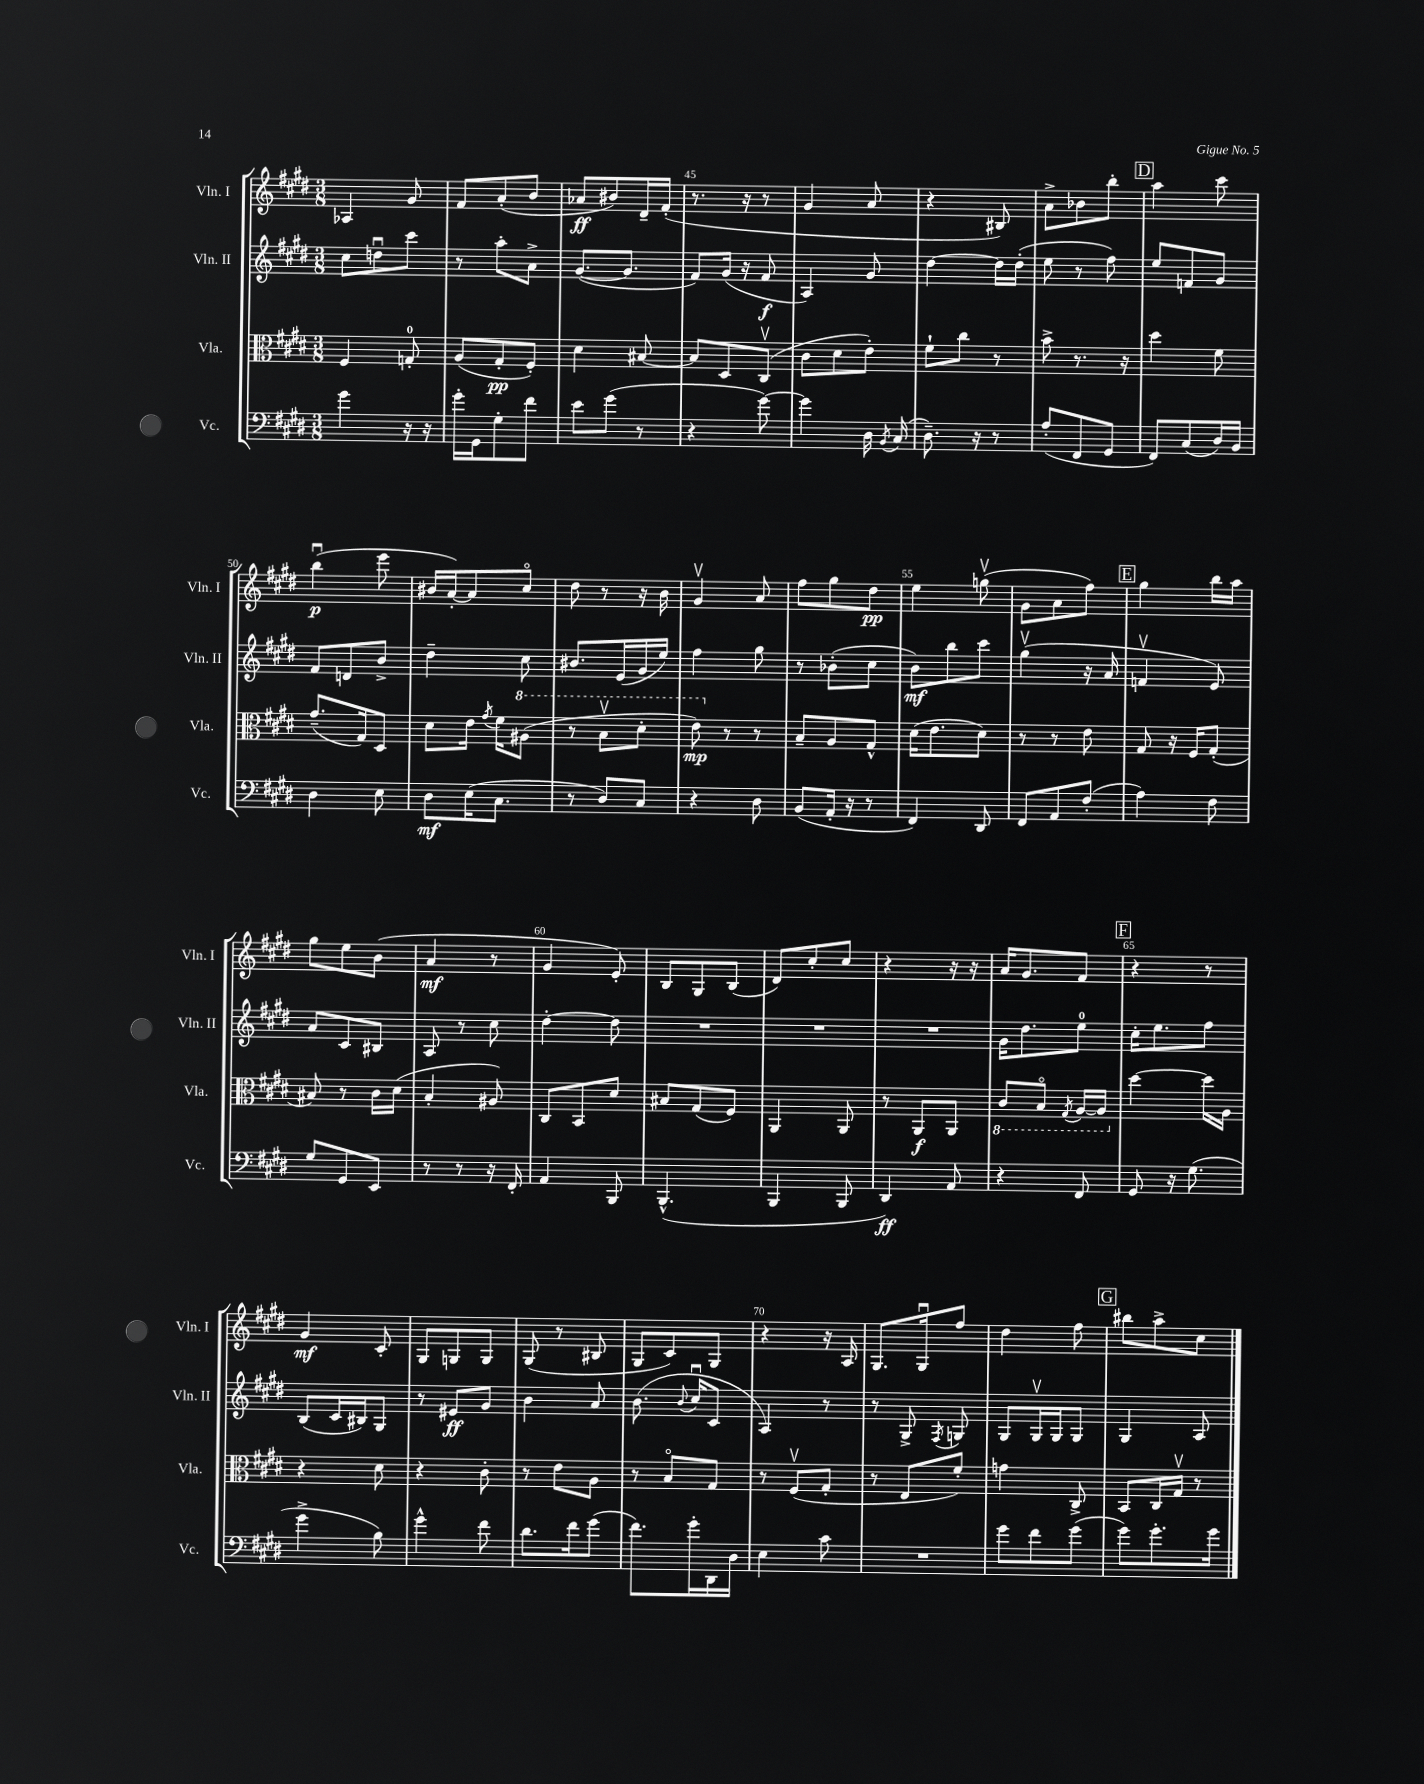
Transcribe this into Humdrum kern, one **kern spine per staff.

**kern	**dynam	**kern	**dynam	**kern	**dynam	**kern	**dynam
*part4	*part4	*part3	*part3	*part2	*part2	*part1	*part1
*staff4	*staff4	*staff3	*staff3	*staff2	*staff2	*staff1	*staff1
*I"Vc.	*	*I"Vla.	*	*I"Vln. II	*	*I"Vln. I	*
*I'Vc.	*	*I'Vla.	*	*I'Vln. II	*	*I'Vln. I	*
*clefF4	*	*clefC3	*	*clefG2	*	*clefG2	*
*k[f#c#g#d#]	*	*k[f#c#g#d#]	*	*k[f#c#g#d#]	*	*k[f#c#g#d#]	*
*M3/8	*	*M3/8	*	*M3/8	*	*M3/8	*
=42	=42	=42	=42	=42	=42	=42	=42
4g#\	.	4F#/	.	8cc#\L	.	4A-X/	.
.	.	.	.	8ddnu\	.	.	.
16r	.	8Gn'/	.	8ccc#\J	.	8g#/	.
16r	.	.	.	.	.	.	.
=43	=43	=43	=43	=43	=43	=43	=43
16g#'\LL	.	(8A/L	.	8r	.	8f#/L	.
16GG#\J	.	.	.	.	.	.	.
8G#'\	.	8G#'/	pp	8aa'\L	.	(8a'/	.
8f#\J	.	8F#'/J)	.	8a^\J	.	8b/J	.
=44	=44	=44	=44	=44	=44	=44	=44
8e\L	.	4d#\	.	([8.g#/L	.	8a-X/L	ff
(8g#\J	.	.	.	.	.	8b#X/)	.
.	.	.	.	8.g#/J]	.	.	.
8r	.	[8B#X/	.	.	.	16d#~/L	.
.	.	.	.	.	.	(16f#'/JJ	.
=45	=45	=45	=45	=45	=45	=45	=45
4r	.	8B#/L]	.	8f#/L)	.	8.r	.
.	.	8D#/	.	(16g#/Jk	.	.	.
.	.	.	.	16r	.	16r	.
[8g#\)	.	(8C#v/J	.	8f#/	f	8r	.
=46	=46	=46	=46	=46	=46	=46	=46
4g#\]	.	8c#\L	.	4A/)	.	4g#/	.
.	.	8d#\	.	.	.	.	.
16D#\	.	8e'\J)	.	8g#/	.	8a/	.
8qBB/	.	.	.	.	.	.	.
(16C#/	.	.	.	.	.	.	.
=47	=47	=47	=47	=47	=47	=47	=47
8.D#~\)	.	8f#`\L	.	[4dd#\	.	4r	.
.	.	8cc#\J	.	.	.	.	.
16r	.	.	.	.	.	.	.
8r	.	8r	.	16dd#\LL]	.	8B#X/)	.
.	.	.	.	(16dd#'\JJ	.	.	.
=48	=48	=48	=48	=48	=48	=48	=48
(8A'/L	.	8b^\	.	8ee\	.	8a^\L	.
8FF#/	.	8.r	.	8r	.	8b-X\	.
8GG#/J	.	.	.	8ff#\)	.	8bb'\J	.
.	.	16r	.	.	.	.	.
!!LO:REH:place=s1:t=D
=49	=49	=49	=49	=49	=49	=49	=49
8FF#/L)	.	4dd#\	.	8ee/L	.	4aa\	.
(8C#/	.	.	.	8fn/	.	.	.
16D#/L)	.	8f#\	.	8g#/J	.	8ccc#\	.
16BB/JJ	.	.	.	.	.	.	.
!!LO:LB:g=z
=50	=50	=50	=50	=50	=50	=50	=50
4D#\	.	(8.g#~/L	.	8f#/L	.	(4bbu\	p
.	.	.	.	8dn/	.	.	.
.	.	16G#/k)	.	.	.	.	.
8E\	.	8D#/J	.	8b^/J	.	8eee\	.
=51	=51	=51	=51	=51	=51	=51	=51
8D#\L	mf	8d#\L	.	4dd#~\	.	16b#X/LL	.
.	.	.	.	.	.	[16a'/J)	.
(16E\K	.	16e\Jk	.	.	.	8a/]	.
.	.	8qg#/	.	.	.	.	.
8.C#\J	.	16f#\KL	.	.	.	.	.
*	*	*8va	*	*	*	*	*
.	.	(8a#X\J	.	8cc#\	.	8cc#/J	.
=52	=52	=52	=52	=52	=52	=52	=52
8r	.	8r	.	8.b#X/L	.	8dd#\	.
8D#/L)	.	8bv\L	.	.	.	8r	.
.	.	.	.	(16e/L	.	.	.
8C#/J	.	8dd#'\J	.	16g#/	.	16r	.
.	.	.	.	16ee/JJ)	.	16b\	.
=53	=53	=53	=53	=53	=53	=53	=53
4r	.	8ee\)	mp	4ff#\	.	4g#v/	.
*	*	*X8va	*	*	*	*	*
.	.	8r	.	.	.	.	.
8D#\	.	8r	.	8gg#\	.	8a/	.
=54	=54	=54	=54	=54	=54	=54	=54
(8BB/L	.	8B~/L	.	8r	.	8ff#\L	.
16AA'/Jk	.	8A/	.	(8b-X'\L	.	8gg#\	.
16r	.	.	.	.	.	.	.
8r	.	8G#^^/J	.	8cc#\J	.	8dd#\J	pp
=55	=55	=55	=55	=55	=55	=55	=55
4FF#/)	.	(16d#\KL	.	8b\L)	mf	4ee\	.
.	.	8.e\	.	.	.	.	.
.	.	.	.	8bb\	.	.	.
8DD#/	.	8d#\J)	.	8ccc#\J	.	(8ggnv\	.
=56	=56	=56	=56	=56	=56	=56	=56
8FF#/L	.	8r	.	(4gg#v\	.	8g#\L	.
8AA/	.	8r	.	.	.	8a\	.
(8F#'/J	.	8e\	.	16r	.	8ff#\J)	.
.	.	.	.	16a/	.	.	.
!!LO:REH:place=s1:t=E
=57	=57	=57	=57	=57	=57	=57	=57
4A\)	.	8G#/	.	4fnv/	.	4gg#\	.
.	.	16r	.	.	.	.	.
.	.	16F#/KL	.	.	.	.	.
8F#\	.	(8G#'/J	.	8e/)	.	16bb\LL	.
.	.	.	.	.	.	16aa\JJ	.
!!LO:LB:g=z
=58	=58	=58	=58	=58	=58	=58	=58
8G#/L	.	8B#X/)	.	8a/L	.	8gg#\L	.
8GG#/	.	8r	.	8c#/	.	8ee\	.
8EE/J	.	16c#\LL	.	8B#X/J	.	(8b\J	.
.	.	(16d#\JJ	.	.	.	.	.
=59	=59	=59	=59	=59	=59	=59	=59
8r	.	4B'/	.	8A/	.	4a/	mf
8r	.	.	.	8r	.	.	.
16r	.	8A#X/)	.	8cc#\	.	8r	.
16FF#'/	.	.	.	.	.	.	.
=60	=60	=60	=60	=60	=60	=60	=60
4AA/	.	8C#/L	.	[4dd#'\	.	4g#/	.
.	.	8BB/	.	.	.	.	.
8BBB/	.	8d#/J	.	8dd#\]	.	8e'/)	.
=61	=61	=61	=61	=61	=61	=61	=61
(4.BBB^^/	.	8B#X/L	.	4.r	.	8B/L	.
.	.	(8G#/	.	.	.	8G#/	.
.	.	8F#/J)	.	.	.	(8B/J	.
=62	=62	=62	=62	=62	=62	=62	=62
4BBB/	.	4AA/	.	4.r	.	8d#/L)	.
.	.	.	.	.	.	8cc#'/	.
8BBB/	.	8AA/	.	.	.	8cc#/J	.
=63	=63	=63	=63	=63	=63	=63	=63
4DD#/)	ff	8r	.	4.r	.	4r	.
.	.	8AA/L	f	.	.	.	.
8AA/	.	8AA/J	.	.	.	16r	.
.	.	.	.	.	.	16r	.
=64	=64	=64	=64	=64	=64	=64	=64
*	*	*8ba	*	*	*	*	*
4r	.	8C#/L	.	16g#\KL	.	16a/KL	.
.	.	.	.	8.dd#\	.	8.g#/	.
.	.	8BB/J	.	.	.	.	.
.	.	8qGG#/	.	.	.	.	.
8FF#/	.	[16AA/LL	.	8ee\J	.	8f#/J	.
.	.	16AA/JJ]	.	.	.	.	.
!!LO:REH:place=s1:t=F
=65	=65	=65	=65	=65	=65	=65	=65
*	*	*X8ba	*	*	*	*	*
8GG#/	.	[4dd#\	.	16cc#'\KL	.	4r	.
.	.	.	.	8.ee\	.	.	.
16r	.	.	.	.	.	.	.
(8.G#\	.	.	.	.	.	.	.
.	.	16dd#\LL]	.	8ff#\J	.	8r	.
.	.	16A\JJ	.	.	.	.	.
!!LO:LB:g=z
=66	=66	=66	=66	=66	=66	=66	=66
4g#^\	.	4r	.	(8B/L	.	4g#/	mf
.	.	.	.	16c#/L	.	.	.
.	.	.	.	16B#X/J)	.	.	.
8B\)	.	8d#\	.	8G#/J	.	8c#'/	.
=67	=67	=67	=67	=67	=67	=67	=67
4g#^^\	.	4r	.	8r	.	8G#/L	.
.	.	.	.	8e#X/L	ff	8Gn/	.
8f#\	.	8c#'\	.	8g#/J	.	8G/J	.
=68	=68	=68	=68	=68	=68	=68	=68
8.d#\L	.	8r	.	4b\	.	(8G#/	.
.	.	8e\L	.	.	.	8r	.
16f#\k	.	.	.	.	.	.	.
(8g#\J	.	8A\J	.	8a/	.	8B#X/	.
=69	=69	=69	=69	=69	=69	=69	=69
8.f#\L)	.	8r	.	(8.b\	.	8G#/L	.
.	.	8B/L	.	.	.	8c#/)	.
.	.	.	.	8qqb/	.	.	.
16g#'\L	.	.	.	16cc#u/KL	.	.	.
16DD#\	.	8G#/J	.	8c#/J	.	8G#/J	.
16D#\JJ	.	.	.	.	.	.	.
=70	=70	=70	=70	=70	=70	=70	=70
4E\	.	8r	.	4A/)	.	4r	.
.	.	(8F#v/L	.	.	.	.	.
8c#\	.	8G#'/J	.	8r	.	16r	.
.	.	.	.	.	.	16A/	.
=71	=71	=71	=71	=71	=71	=71	=71
4.r	.	8r	.	8r	.	8.G#/L	.
.	.	8E/L	.	8G#^/	.	.	.
.	.	.	.	.	.	16G#u/k	.
.	.	.	.	8qF#/	.	.	.
.	.	8f#'/J)	.	8Gn/	.	8ff#/J	.
=72	=72	=72	=72	=72	=72	=72	=72
8g#\L	.	4gn\	.	8G#/L	.	4dd#\	.
8f#\	.	.	.	16G#v/L	.	.	.
.	.	.	.	16G#/J	.	.	.
(8g#\J	.	8C#^/	.	8G#/J	.	8ff#\	.
!!LO:REH:place=s1:t=G
=73	=73	=73	=73	=73	=73	=73	=73
8g#\L)	.	8BB/L	.	4G#/	.	8bb#X\L	.
8.g#'\	.	16C#/L	.	.	.	8aa^\	.
.	.	16G#v/JJ	.	.	.	.	.
.	.	8r	.	8A/	.	8cc#\J	.
16g#\Jk	.	.	.	.	.	.	.
==	==	==	==	==	==	==	==
*-	*-	*-	*-	*-	*-	*-	*-
